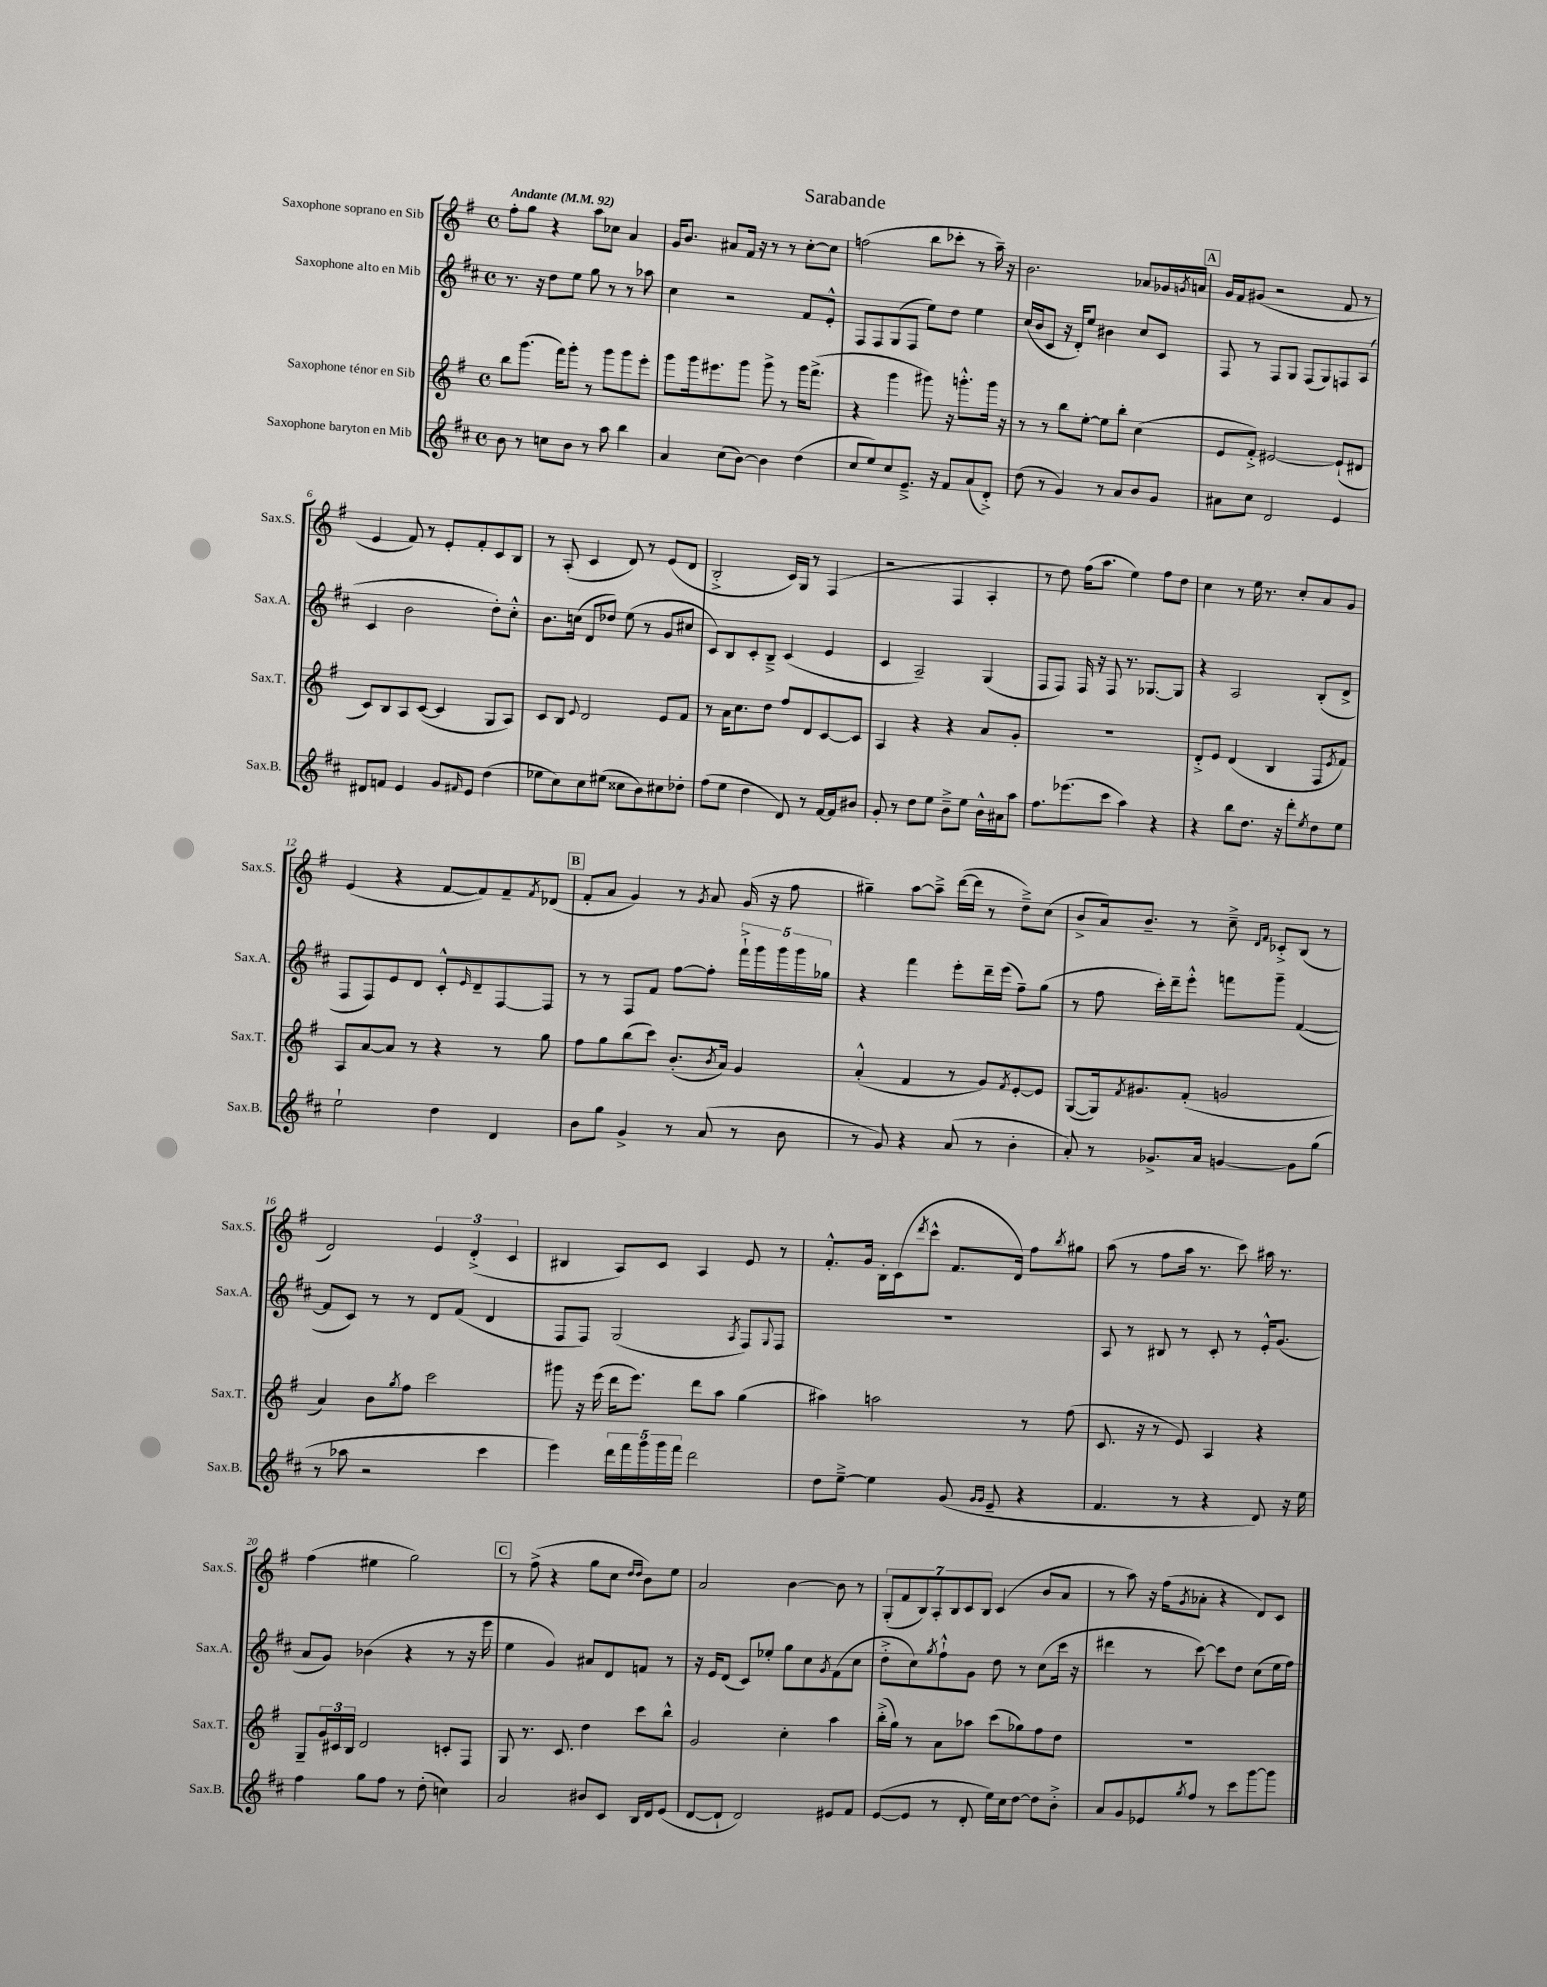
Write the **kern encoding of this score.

**kern	**kern	**kern	**kern
*staff4	*staff3	*staff2	*staff1
*clefG2	*clefG2	*clefG2	*clefG2
*k[f#c#]	*k[f#]	*k[f#c#]	*k[f#]
*M4/4	*M4/4	*M4/4	*M4/4
*met(c)	*met(c)	*met(c)	*met(c)
*MM92	*MM92	*MM92	*MM92
8b	8bb	8.r	8ff#'
8r	(8.ggg	.	8gg
.	.	16r	.
8cc	.	8dd	4r
.	16fff#)	.	.
8b	8ggg'	8ee	.
8r	8r	8gg	8aa
8aa	8ggg	8r	8cc-
4bb	8ggg	8r	4a
.	8eee'	8aa-	.
=	=	=	=
4a	8ggg	4cc#	16g
.	.	.	8.b
.	16ggg	.	.
.	8.eee#	.	.
(8cc#	.	2r	8a#
[8b)	8ggg	.	16f#
.	.	.	16r
4b]	8ggg^	.	8r
.	8r	.	8r
(4dd	16ggg	8f#	[8cc'
.	(8.fff#^	.	.
.	.	8e'^^	8cc]
=	=	=	=
8cc#	4r	8F#	(2ff
8ee)	.	8F#	.
8cc#	4ggg	(8G	.
8.e~^	.	8F#	.
.	8ggg#)	8ee)	8bb
16r	.	.	.
8f#	16r	8dd	8ccc-'
.	8.ggg'^^	.	.
(8a	.	4ee	8r
8d'^)	16ggg	.	16aa~)
.	16r	.	16r
=	=	=	=
(8dd	8r	(16cc#	2.b
.	.	16b	.
8r	8r	8c#	.
4g)	8bb	16r	.
.	.	16d')	.
.	[8ee'	8ee	.
8r	8ee]	4b#	.
8a	8bb'	.	.
8b	(4cc	8cc#	8a-
8g	.	8c#	16g-
.	.	.	8qg
.	.	.	16a
=	=	=	=
8a#	8e	8F#	16g
.	.	.	16f#
8cc#	8f#'^)	8r	(8g#
2d	[2e#	8F#	2r
.	.	8G	.
.	.	(8F#	.
.	.	8G)	.
4e	(8e#`]	8F	8f#
.	8d#	(8A	8r
=	=	=	=
8d#	8c)	4c#	4e
8f	8B	.	.
4e	8A	2b	8f#)
.	([8c	.	8r
8g	4c]	.	8e'
16qqf#	.	.	.
8e	.	.	8f#'
(4dd	8G	8dd')	8c
.	8A)	8cc#'^^	8B
=	=	=	=
8ee-	8c	8.b	8r
8cc#)	8B	.	(8A'
.	.	(16cc	.
.	8qqe	.	.
8cc#	2d	8d	4c
(8ee#	.	8dd-)	.
8cc##	.	(8ee	8d)
8b)	.	8r	8r
8cc#	8e	8g	(8e
8dd-'	8f#	8cc#	8d
=	=	=	=
(8ff#	8r	8c#)	2B'^
8ee	16a	8B	.
.	8.cc	.	.
4dd	.	8c#'	.
.	8dd	8B~^	.
8d)	8ff#	(4c#	16c)
.	.	.	16G
8r	8d	.	8r
[16f#	[8c	4e	(4F#
16f#]	.	.	.
8b#	8c]	.	.
=	=	=	=
8g'	4A	4c#	2r
8r	.	.	.
8dd	4r	2A~)	.
8ee	.	.	.
8b~^	4r	.	4F#
8ee	.	.	.
16b^^	8a	(4G	4A'
16a#	.	.	.
8aa	8g'	.	.
=	=	=	=
8.ff#	1r	8F#	8r
.	.	8F#)	8dd)
(8.eee-	.	.	.
.	.	16F#	(16ff#
.	.	16r	8.aa
8ccc#	.	8F#	.
4aa)	.	8.r	4ee)
.	.	[8.G-	.
4r	.	.	8ff#
.	.	8G-]	8dd
=	=	=	=
4r	8d'^	4r	4cc
.	8e	.	.
8bb	(4d	2A	8r
8.dd	.	.	16ee
.	.	.	8.r
.	4B	.	.
16r	.	.	.
8ddd'	.	.	8cc'
8qee	.	.	.
8dd	8F#	(8B'	8a
.	8qe	.	.
8ee	8f#)	8d^	8g
=	=	=	=
2ee`	8A	8F#	(4e
.	[8a	8F#)	.
.	8a]	8e	4r
.	8r	8d	.
4dd	4r	8c#'^^	[8f#
.	.	16qqe	.
.	.	8d~	8f#])
4d	8r	[8F#	8f#~
.	.	.	8qf#
.	8gg	8F#]	(8d-
=	=	=	=
8b	8ff#	8r	8f#'
8gg	8gg	8r	8a
4g^	(8bb	8F#	4g)
.	8ccc)	8f#	.
8r	(8.b'	[8ff#	8r
.	.	.	8qg
(8a	.	8ff#']	8a
.	8qb	.	.
.	16a)	.	.
8r	4g	20fff#`^	(16g
.	.	20ggg	.
.	.	.	16r
.	.	20ggg	.
8b	.	.	8ff#
.	.	20ggg	.
.	.	20gg-	.
=	=	=	=
8r	(4a'^^	4r	4gg#~)
8g)	.	.	.
4r	4f#	4fff#	[8aa
.	.	.	8aa~^]
(8a	8r	8eee'	([16ddd
.	.	.	16ddd]
8r	8g)	16ddd~	8r
.	.	(16eee	.
.	8qf#	.	.
4b'	[8e'	8ff#~)	8dd~^)
.	8e]	(8gg	(8cc
=	=	=	=
8a')	([8G	8r	8b^
8r	16G])	8ff#	16a)
.	8qf#	.	.
.	8.g#	.	8.b~
8.g-^	.	16ccc#')	.
.	.	16ddd~	.
.	(8f#'	8eee'^^	8r
16a	.	.	.
[4g	2g	8fff	8cc~^
.	.	.	16qqd
.	.	.	16qqf#
.	.	8ggg~	8c-'^
8g]	.	([4f#	(8B
(8gg	.	.	8r
=	=	=	=
8r	4a)	8f#]	2d)
8aa-	.	8c#)	.
2r	8b	8r	.
.	8qgg	.	.
.	8ff#	8r	.
.	2ccc	8d	6e
.	.	(8f#	.
.	.	.	(6d'^
4ccc#	.	4d	.
.	.	.	6c
=	=	=	=
4eee)	8ggg#	8F#	4B#
.	16r	8F#)	.
.	(16eee	.	.
20ddd	16ddd	(2G	8A)
20fff#	.	.	.
.	8.eee)	.	.
20ggg	.	.	.
.	.	.	8c
20ggg	.	.	.
20fff#	.	.	.
2ddd	8ddd	.	4A
.	8aa	.	.
.	.	8qA	.
.	(4gg	8F#)	8e
.	.	8qqG	.
.	.	8F#	8r
=	=	=	=
8dd	4aa#)	1r	8.f#'^^
[8ee~^	.	.	.
.	.	.	16g
4ee]	2aa	.	16B'
.	.	.	(16c
.	.	.	8qddd
.	.	.	8ccc^^
(8g	.	.	8.f#
16qqg	.	.	.
16qqg	.	.	.
8e~	.	.	.
.	.	.	16d)
4r	8r	.	8ff#
.	.	.	8qbb
.	(8ff#	.	8gg#
=	=	=	=
4.f#	8.c	8A	(8aa
.	.	8r	8r
.	16r	.	.
.	8r	8B#	8ff#
8r	8e)	8r	16aa
.	.	.	8.r
4r	4A	8c#'	.
.	.	8r	8ccc)
8d)	4r	16e'^^	16aa#
.	.	(8.g	8.r
16r	.	.	.
16ee	.	.	.
=	=	=	=
4ff#	8G~	8a	(4ff#
.	24g	8g)	.
.	24c#	.	.
.	24B	.	.
8gg	2d	(4b-	4ee#
8ff#	.	.	.
8r	.	4r	2gg)
(8dd'	.	.	.
4cc)	8c'	8r	.
.	8F#	16r	.
.	.	16eee	.
=	=	=	=
2a	8G	4ee	8r
.	8.r	.	(8ff#^
.	.	4g)	4r
.	8.c	.	.
8b#	4dd	8a#	8gg
8c#	.	8d	8cc
.	.	.	16qqdd
.	.	.	16qqdd
16B	8ccc	8f	8b)
16d	.	.	.
(8e	8bb^^	8r	8ee
=	=	=	=
[8d	2g	16r	2a
.	.	16e	.
8d`]	.	(8d	.
2d)	.	8c#)	.
.	.	8ee-'	.
.	4cc'	8gg	[4b
.	.	8cc#	.
.	.	8qg	.
8e#	4aa	(8f#	8b]
8f#	.	8cc#	8r
=	=	=	=
([8e	(16bb'^	8dd'^	(14G'
.	16gg)	.	.
.	.	.	14f#
8e]	8r	8cc#)	.
.	.	.	14B)
.	.	.	14A'
.	.	8qgg	.
8r	8a	8ff#`^^	.
.	.	.	14B
.	.	.	14c
8d'	8aa-	8g	.
.	.	.	14B
16ee)	(8ccc	8dd	(4c
16cc#	.	.	.
[8dd	8gg-)	8r	.
8dd]	8ff#	(8cc#	8b
8b'^	8dd	16ccc#	8a
.	.	16r	.
=	=	=	=
8a	1r	4ddd#	8r
8g	.	.	8aa)
8e-	.	8r	16r
.	.	.	(16ff#
8qgg	.	.	8qg
8ff#	.	[8ccc#)	8a-'
8r	.	8ccc#]	4r
8ccc#	.	8dd	.
[8ggg	.	(8cc#	8d)
8ggg]	.	16ee	8c
.	.	16ff#)	.
==	==	==	==
*-	*-	*-	*-
